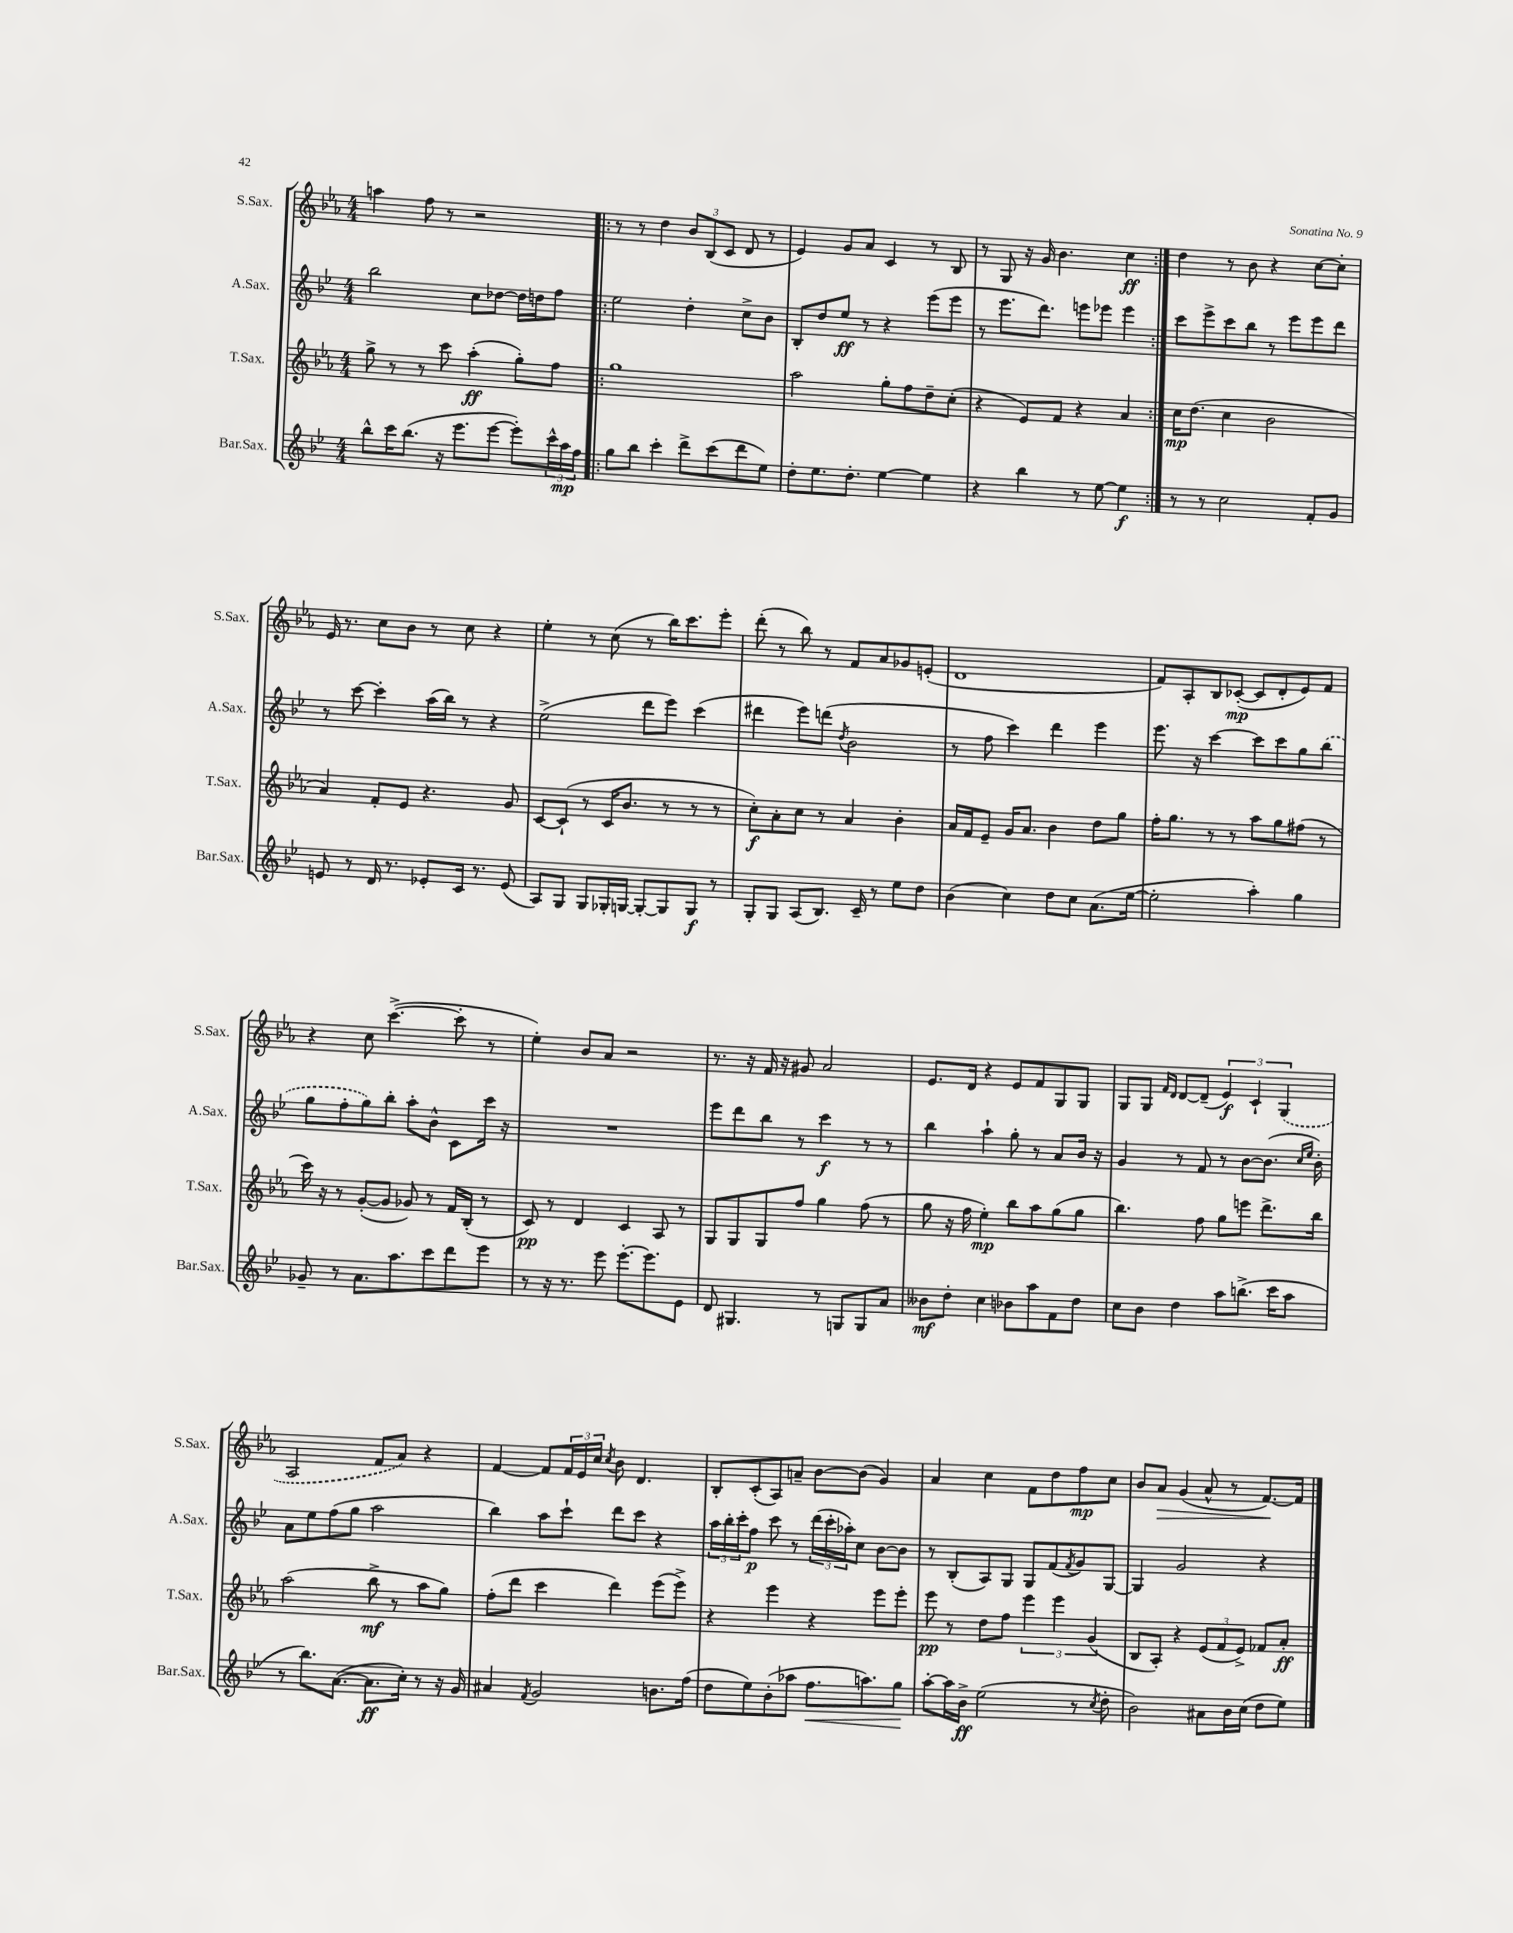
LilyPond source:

<<
\new StaffGroup <<
\new Staff = "s0" \with { instrumentName = "S.Sax." shortInstrumentName = "S.Sax." } {
    \clef treble \key ees \major \numericTimeSignature \time 4/4
    a''4 f''8 r8 r2 |
    \repeat volta 2 { r8 r8 d''4 \tuplet 3/2 { bes'8 bes8( c'8 } d'8 r8 |
    ees'4) g'8 aes'8 c'4 r8 bes8 |
    r8 g8 r16 g'16 bes'4. c''4\ff | }
    d''4 r8 bes'8 r4 c''8~ c''8-. |
    ees'16 r8. c''8 bes'8 r8 c''8 r4 |
    ees''4-. r8 c''8( r8 bes''16) c'''8. ees'''8-. |
    d'''8-.( r8 bes''8) r8 f'8 aes'8 ges'8 e'8-.( |
    d'1 |
    f'8) aes8-. bes8 ces'8~-.\mp( ces'8 d'8-. ees'8) f'8 |
    r4 c''8 c'''4.~->( c'''8-. r8 |
    ees''4-.) bes'8 aes'8 r2 |
    r8. r16 f'16 r16 gis'8 aes'2 |
    ees'8. d'16 r4 ees'8 f'8 g8 g8 |
    g8 g8 \grace { f'16 d'16 } d'8~ d'8--( \tuplet 3/2 { ees'4\f) c'4-! \once \slurDashed g4( } |
    aes2 f'8 aes'8) r4 |
    f'4~ f'8 \tuplet 3/2 { f'16 ees'16 c''16 } \acciaccatura { c''8 } bes'8 d'4. |
    bes8-. c'8-.( aes8) a'8-- bes'8~ bes'8( g'4) |
    aes'4 c''4 f'8 d''8 f''8\mp c''8 |
    bes'8 aes'8\> g'4( aes'8-^ r8 f'8.~\!) f'16 \bar "|." |
}
\new Staff = "s1" \with { instrumentName = "A.Sax." shortInstrumentName = "A.Sax." } {
    \clef treble \key bes \major \numericTimeSignature \time 4/4
    bes''2 c''8 des''8~ des''16 d''16 f''8 |
    \repeat volta 2 { ees''2 d''4-. c''8-> bes'8 |
    bes8-. d''8 ees''8\ff r8 r4 ees'''8( ees'''8 |
    r8 ees'''8. d'''8.) e'''8 ees'''8 ees'''4 | }
    c'''8 ees'''8-> c'''8 bes''8 r8 ees'''8 ees'''8 d'''8 |
    r8 c'''8~ c'''4-. a''16( bes''16) r8 r4 |
    ees''2->( d'''8 ees'''8) c'''4( |
    dis'''4 ees'''8) d'''8( \acciaccatura { d''8 } bes'2 |
    r8 f''8 c'''4) d'''4 ees'''4 |
    ees'''8. r16 c'''4~ c'''8 c'''8 g''8 \once \slurDashed bes''8( |
    g''8 f''8-. g''8) bes''8-. a''8-. bes'8-^ c'8 c'''16 r16 |
    R1 |
    ees'''8 d'''8 bes''8 r8 c'''4\f r8 r8 |
    bes''4 a''4-! g''8-. r8 a'8 bes'16 r16 |
    g'4 r8 f'8 r8 bes'8~ bes'8.( \grace { c''16 ees''16 } bes'16-.) |
    a'8 ees''8 f''8( g''8 a''2 |
    bes''4) a''8 c'''8-! d'''8 c'''8 r4 |
    \tuplet 3/2 { a''16 bes''16-. c'''16-. } f''8\p c'''8 r8 \tuplet 3/2 { d'''16( c'''16-. aes''16-.) } c''8 bes'8~ bes'8 |
    r8 bes8-.( a8) g8 g8 f'8( \acciaccatura { f'8 } g'8) g8~ |
    g4 g'2 r4 \bar "|." |
}
\new Staff = "s2" \with { instrumentName = "T.Sax." shortInstrumentName = "T.Sax." } {
    \clef treble \key ees \major \numericTimeSignature \time 4/4
    g''8-> r8 r8 c'''8 aes''4-.\ff( g''8-.) f''8 |
    \repeat volta 2 { g''1 |
    aes''2 g''8-. f''8 d''8-- c''8-.( |
    r4 ees'8) f'8 r4 aes'4 | }
    c''16\mp d''8.( c''4 bes'2 |
    aes'4) f'8-. ees'8 r4. g'8 |
    c'8~ c'8-!( r8 c'16 bes'8. r8 r8 r8 |
    c''8-.\f) aes'8-. c''8 r8 aes'4 bes'4-. |
    aes'16 f'16 ees'8-- g'16 aes'8. bes'4 d''8 g''8 |
    f''16-. g''8. r8 r8 aes''8 g''8 fis''8( r8 |
    c'''16) r16 r8 g'8~-.( g'8 ges'8) r8 f'16 bes16-.( r8 |
    c'8\pp) r8 d'4 c'4 aes8 r8 |
    g8 g8 g8 f''8 g''4 f''8( r8 |
    g''8 r16 f''16 ees''4-.\mp) bes''8 aes''8 g''8( g''8 |
    bes''4.) f''8 g''8 e'''8 d'''8.-> bes''16 |
    aes''2( bes''8->\mf r8 aes''8 g''8) |
    f''8-.( d'''8 c'''4 d'''4) ees'''8( ees'''8->) |
    r4 ees'''4 r4 ees'''8 ees'''8-. |
    ees'''8\pp r8 d''8 f''8 \tuplet 3/2 { ees'''4 ees'''4 g'4( } |
    bes8 aes8-.) r4 \tuplet 3/2 { ees'8( f'8 ees'8->) } fes'8 aes'8-.\ff \bar "|." |
}
\new Staff = "s3" \with { instrumentName = "Bar.Sax." shortInstrumentName = "Bar.Sax." } {
    \clef treble \key bes \major \numericTimeSignature \time 4/4
    bes''8-^ c'''16 bes''8.( r16 ees'''8. ees'''8~ ees'''8-.) \tuplet 3/2 { c'''16-^ a''16\mp f''16 } |
    \repeat volta 2 { g''8 bes''8 c'''4-. d'''8-> c'''8( d'''8 ees''8) |
    d''8-. ees''8. d''8.-. ees''4~ ees''4 |
    r4 bes''4 r8 ees''8~ ees''4\f | }
    r8 r8 c''2 f'8-. g'8 |
    e'8 r8 d'16 r8. ees'8-. c'16 r8. ees'8( |
    a8) g8 g8 ges16-. g16~ g8~-. g8 g8\f r8 |
    g8-. g8 a8( bes8.) c'16-- r8 ees''8 d''8 |
    bes'4( c''4) d''8 c''8 a'8.( ees''16~ |
    ees''2-. a''4-.) g''4 |
    ges'8-- r8 a'8. a''8. c'''8 d'''8 ees'''8 |
    r8 r16 r8. ees'''8 ees'''8.~-. ees'''8. ees'8 |
    d'8 gis4. r8 g8 g8 a'8 |
    beses'8\mf d''8-. c''4 bes'8 a''8 f'8 d''8 |
    c''8 bes'8 d''4 a''8 b''8.->( c'''16 a''8 |
    r8 bes''8.) a'8.~( a'8.\ff c''16-.) r8 r16 g'16 |
    ais'4 \acciaccatura { f'8 } g'2 b'8. f''16( |
    d''8 ees''8) bes'8-.( aes''8 f''8.\< a''8.) g''8\! |
    a''8~-. a''16 bes'16->\ff ees''2( r8 \acciaccatura { c''8 } d''8-. |
    bes'2) ais'8 bes'16 c''16( d''8 ees''8) \bar "|." |
}
>>
>>
\layout { \context { \Score \remove "Bar_number_engraver" } }
